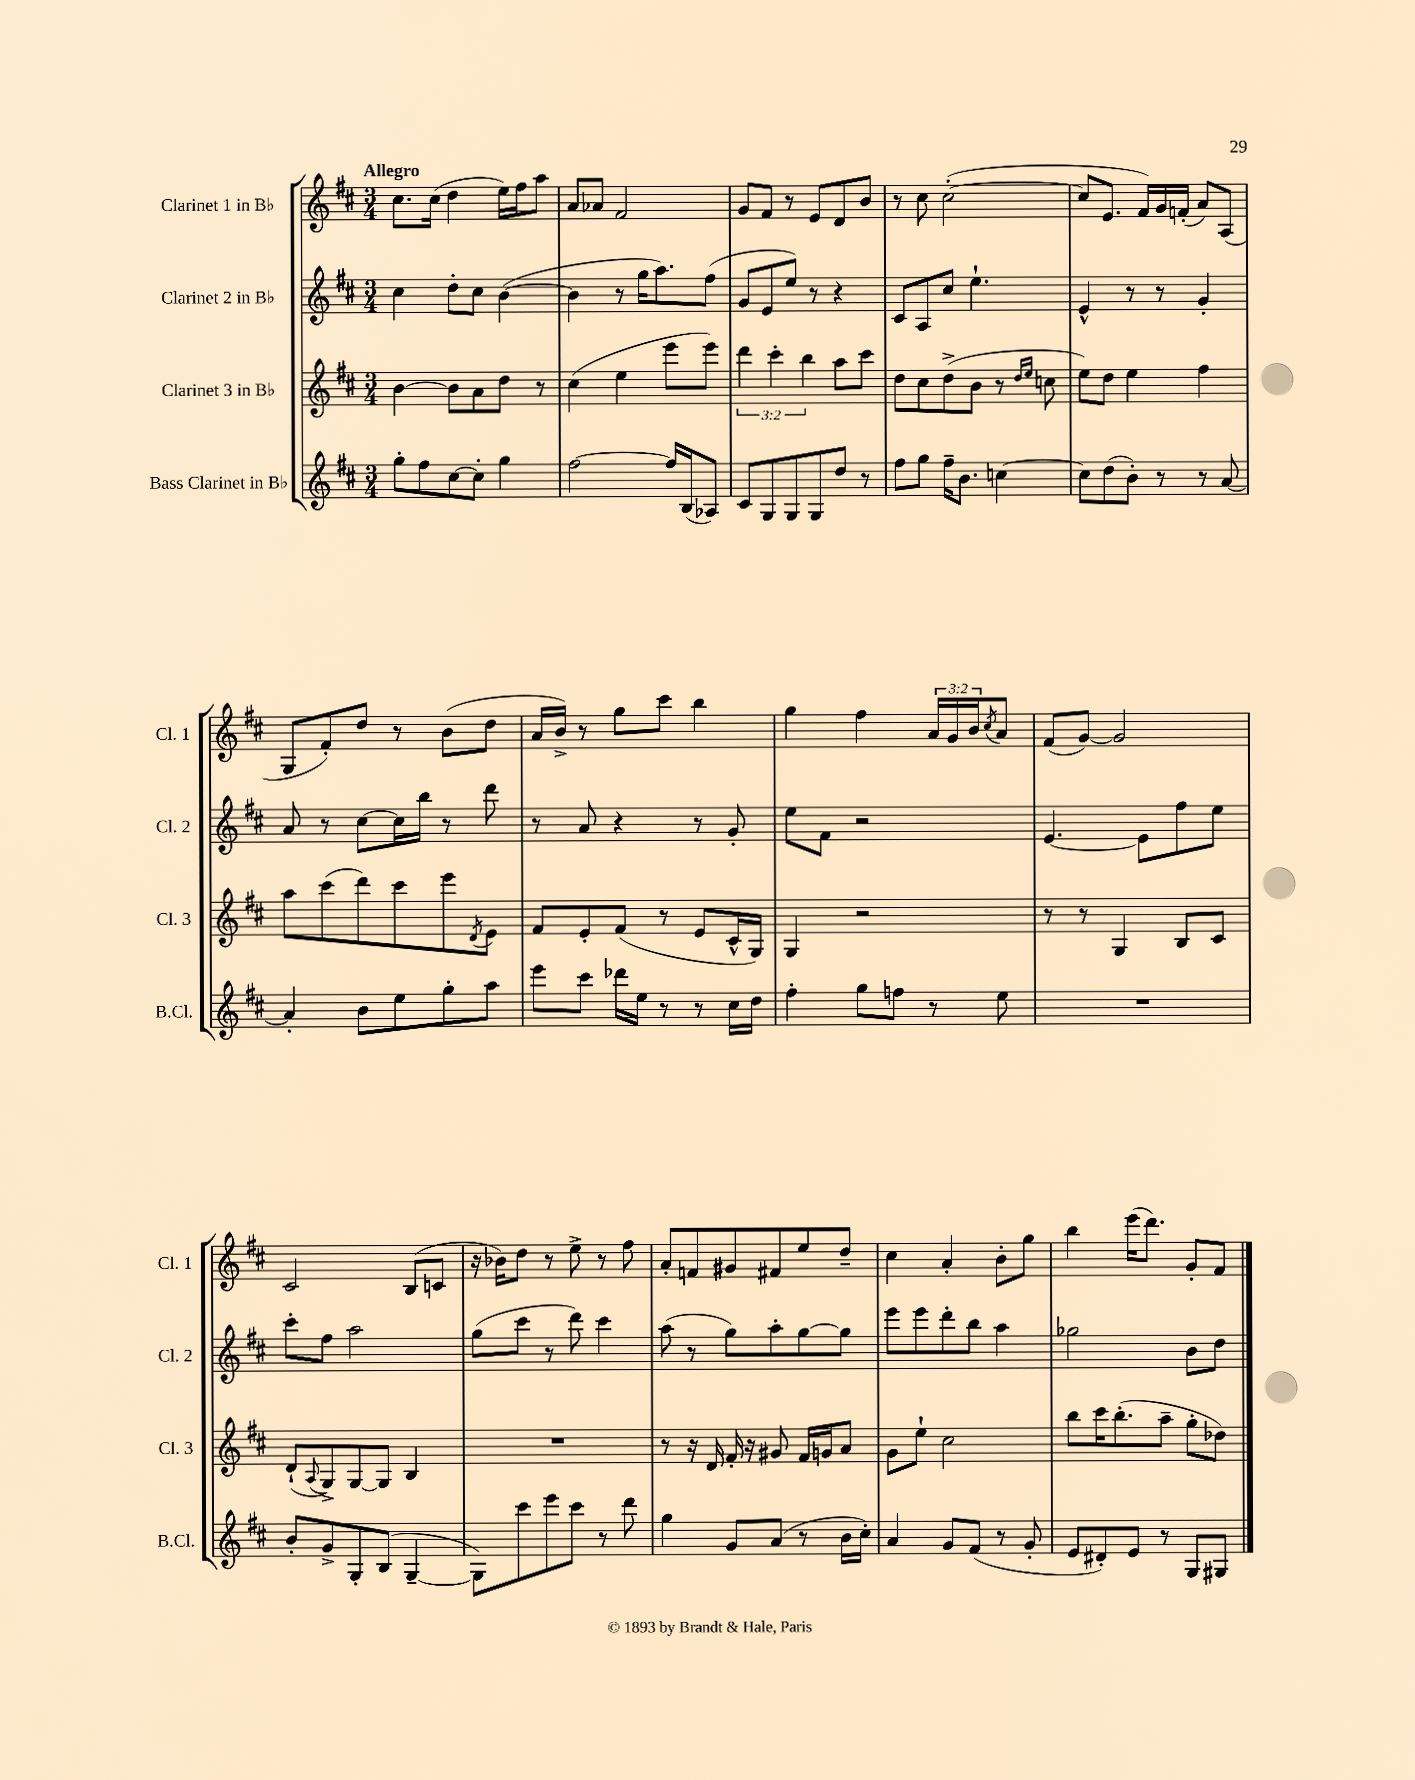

**kern	**kern	**kern	**kern
*part4	*part3	*part2	*part1
*staff4	*staff3	*staff2	*staff1
*I"Bass Clarinet in B♭	*I"Clarinet 3 in B♭	*I"Clarinet 2 in B♭	*I"Clarinet 1 in B♭
*I'B.Cl.	*I'Cl. 3	*I'Cl. 2	*I'Cl. 1
*clefG2	*clefG2	*clefG2	*clefG2
*k[f#c#]	*k[f#c#]	*k[f#c#]	*k[f#c#]
*M3/4	*M3/4	*M3/4	*M3/4
=1	=1	=1	=1
!	!	!	!LO:TX:a:B:t=Allegro
8gg'\L	[4b\	4cc#\	8.cc#\L
8ff#\	.	.	.
.	.	.	(16cc#\Jk
[8cc#\	8b\L]	8dd'\L	4dd\
8cc#'\J]	8a\	8cc#\J	.
4gg\	8dd\J	([4b\	16ee\LL)
.	.	.	16ff#\J
.	8r	.	8aa\J
=2	=2	=2	=2
[2ff#\	(4cc#\	4b\]	8a/L
.	.	.	8a-X/J
.	4ee\	8r	2f#/
.	.	16gg\KL	.
.	.	8.aa\)	.
16ff#/LL]	8eee\L	.	.
(16B/J	.	.	.
8A-X/J)	8eee\J)	(8ff#\J	.
=3	=3	=3	=3
8c#/L	6ddd\	8g/L	8g/L
8G/	.	8e/	8f#/J
.	6ccc#'\	.	.
8G/	.	8ee/J)	8r
.	6bb\	.	.
8G/	.	8r	8e/L
8dd/J	8aa\L	4r	8d/
8r	8ccc#\J	.	8b/J
=4	=4	=4	=4
8ff#\L	8dd\L	8c#/L	8r
8gg\J	8cc#\	8A/	8cc#\
16ff#~\KL	(8dd^\	8cc#/J	([2cc#'\
8.b\J	.	.	.
.	8b\J	4.ee`\	.
[4ccn\	8r	.	.
.	16qqdd/LL	.	.
.	16qqee/JJ	.	.
.	8ccn\	.	.
=5	=5	=5	=5
8cc\L]	8ee\L)	4e^^/	8cc#/L]
(8dd\	8dd\J	.	8.e/J
8b'\J)	4ee\	8r	.
.	.	.	16f#/LL)
8r	.	8r	16g/
.	.	.	(16fn'/JJ
8r	4ff#\	4g'/	8a/L)
[8a/	.	.	(8A/J
!!LO:LB:g=z
=6	=6	=6	=6
4a'/]	8aa\L	8a/	8G/L
.	(8ccc#\	8r	8f#'/)
8b\L	8ddd\)	[8cc#\L	8dd/J
8ee\	8ccc#\	16cc#\L]	8r
.	.	16bb\JJ	.
8gg'\	8eee\	8r	(8b\L
.	8qd/	.	.
8aa\J	8e\J	8ddd\	8dd\J
=7	=7	=7	=7
8eee\L	8f#/L	8r	16a/LL
.	.	.	16b^/JJ)
8ccc#\J	8e'/	8a/	8r
16ddd-X\LL	(8f#/J	4r	8gg\L
16ee\JJ	.	.	.
8r	8r	.	8ccc#\J
8r	8e/L	8r	4bb\
16cc#\LL	16c#^^/L	8g'/	.
16dd\JJ	16G/JJ)	.	.
=8	=8	=8	=8
4ff#'\	4G/	8ee\L	4gg\
.	.	8f#\J	.
8gg\L	2r	2r	4ff#\
8ffn\J	.	.	.
8r	.	.	24a/LL
.	.	.	24g/
.	.	.	24b/J
.	.	.	8qcc#/
8ee\	.	.	8a/J
=9	=9	=9	=9
2.r	8r	[4.e/	(8f#/L
.	8r	.	[8g/J)
.	4G/	.	2g/]
.	.	8e\L]	.
.	8B/L	8ff#\	.
.	8c#/J	8ee\J	.
!!LO:LB:g=z
=10	=10	=10	=10
8b'/L	(8d`/L	8ccc#'\L	2c#/
.	8qqA/	.	.
8g^/	8G^/)	8ff#\J	.
8G'/	[8G/	2aa\	.
(8B/J	8G/J]	.	.
[4G~/	4B/	.	(8B/L
.	.	.	8cn/J
=11	=11	=11	=11
8G\L])	2.r	(8gg\L	16r
.	.	.	16b-X\KL)
8ccc#\	.	8ccc#\J	8dd\J
8eee\	.	8r	8r
8ccc#\J	.	8ddd\)	8ee^\
8r	.	4ccc#\	8r
8ddd\	.	.	8ff#\
=12	=12	=12	=12
4gg\	8r	(8aa\	8a'/L
.	16r	8r	8fn/
.	16d/	.	.
8g/L	16f#'/	8gg\L)	8g#X/
.	16r	.	.
(8a/J	8g#X/	8aa'\	8f#X/
8r	16f#/LL	[8gg\	8ee/
.	16gn/J	.	.
16b\LL	8a/J	8gg\J]	8dd~/J
16cc#'\JJ)	.	.	.
=13	=13	=13	=13
4a/	8g\L	8eee\L	4cc#\
.	8ee`\J	8eee\	.
8g/L	2cc#\	8ddd'\	4a'/
(8f#/J	.	8bb\J	.
8r	.	4aa\	8b'\L
8g'/	.	.	8gg\J
=14	=14	=14	=14
8e/L	8bb\L	2gg-X\	4bb\
8d#X'/)	16ccc#\K	.	.
.	(8.bb'\	.	.
8e/J	.	.	(16eee\KL
.	.	.	8.ddd\J)
8r	8aa~\J	.	.
8G/L	8gg'\L	8b\L	8g'/L
8G#X/J	8dd-X\J)	8dd\J	8f#/J
==	==	==	==
*-	*-	*-	*-
